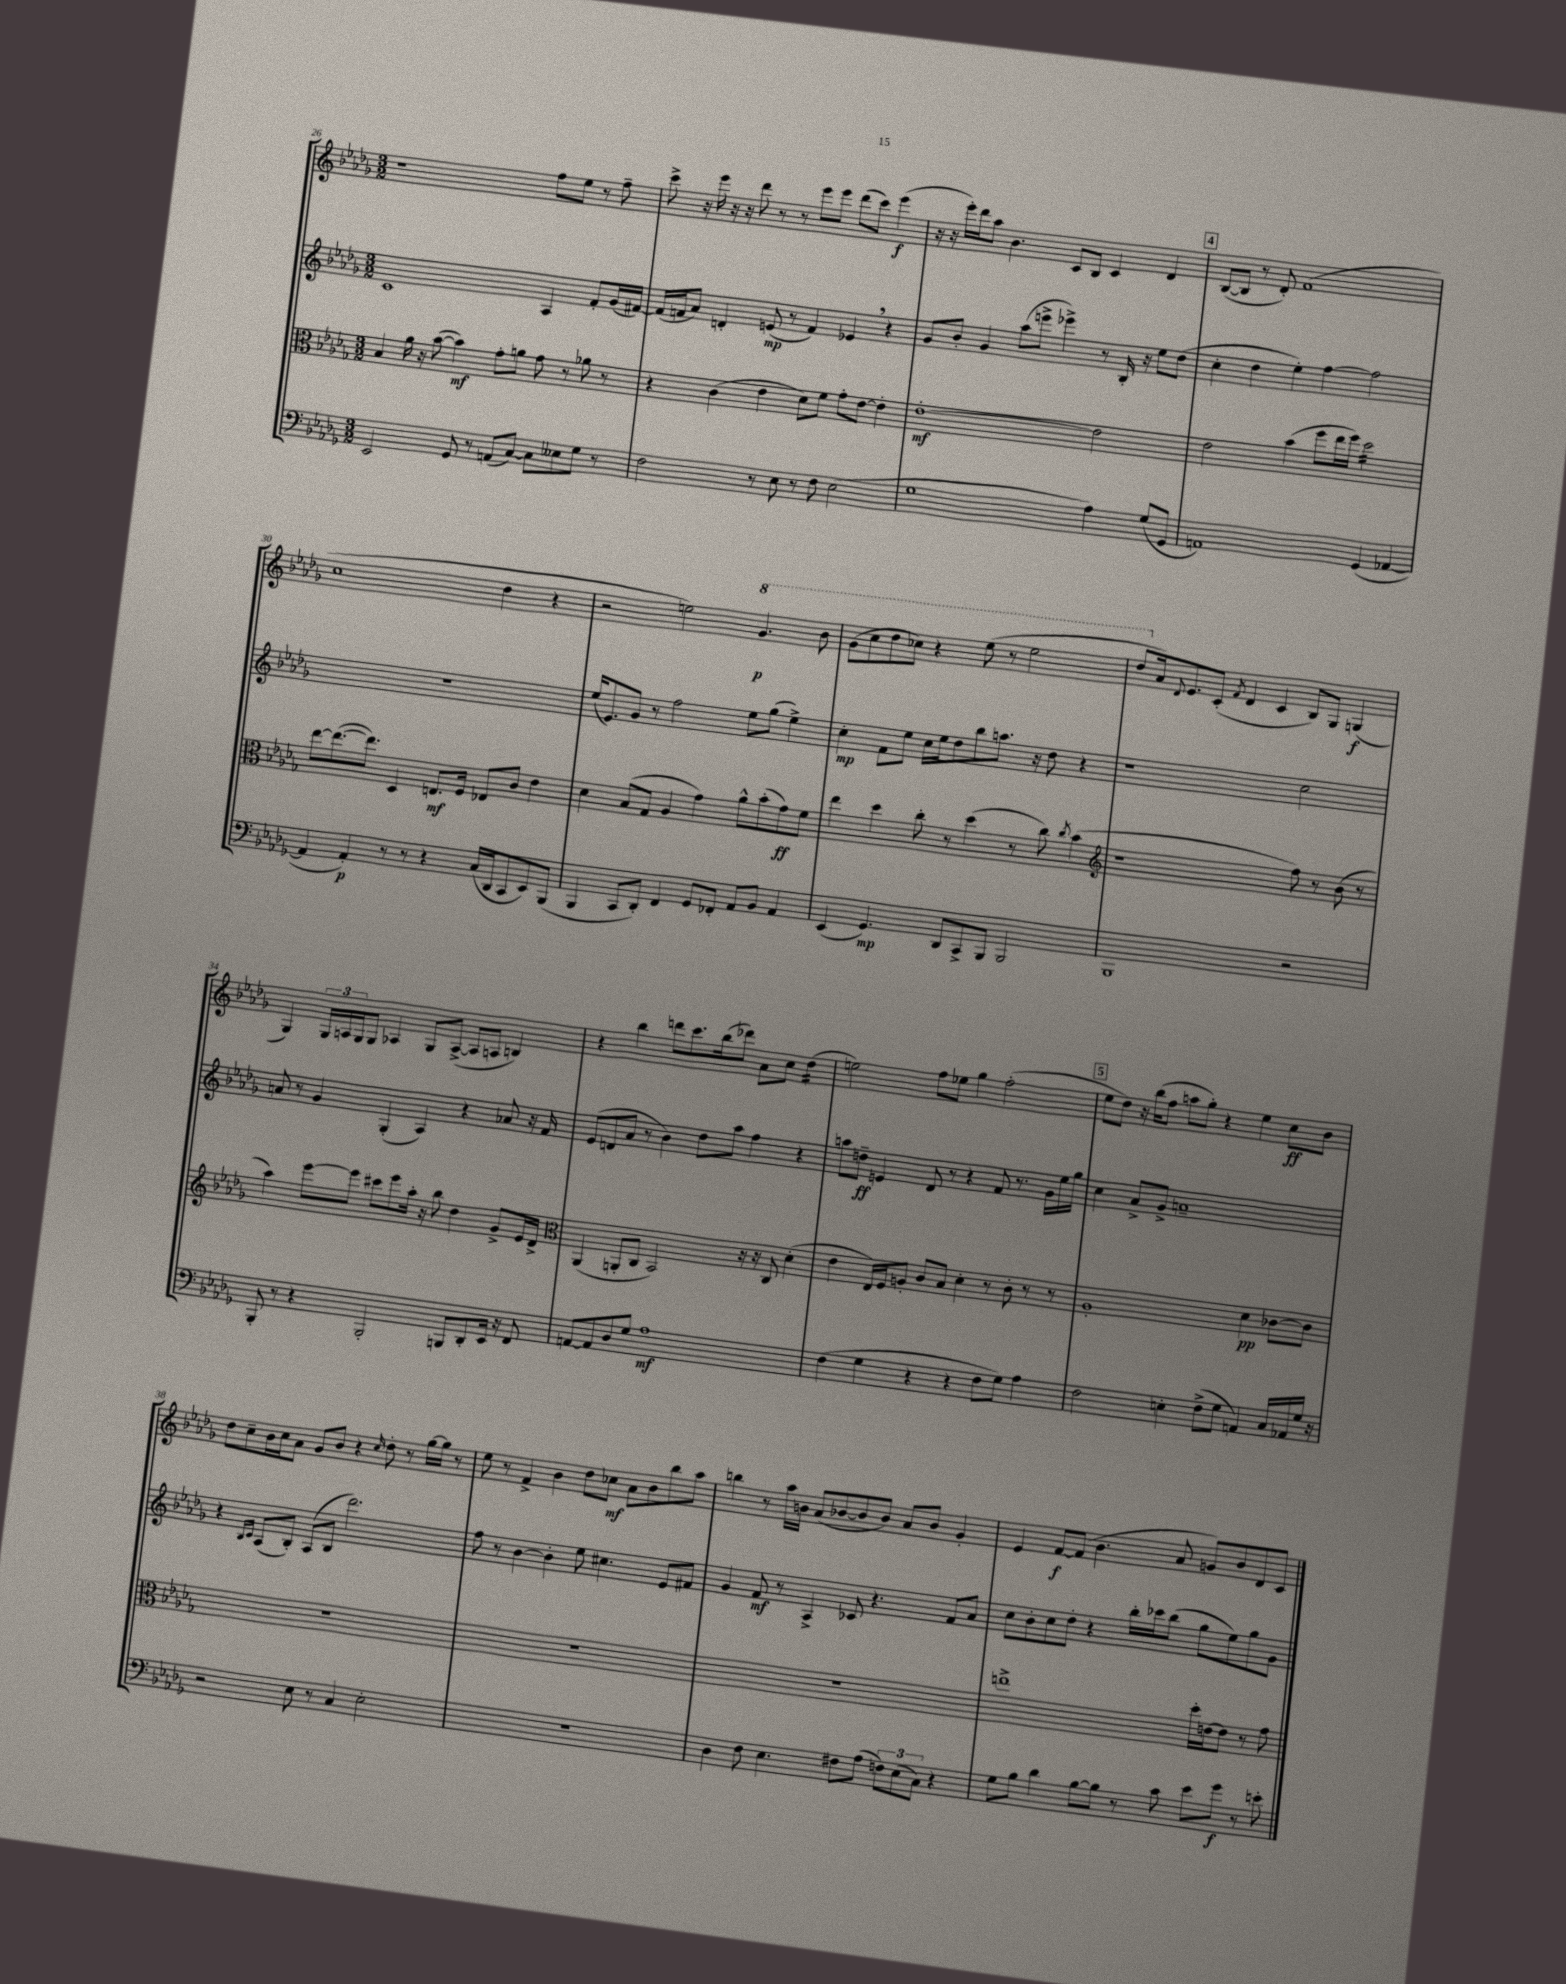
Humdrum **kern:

**kern	**kern	**kern	**kern
*staff4	*staff3	*staff2	*staff1
*clefF4	*clefC3	*clefG2	*clefG2
*k[b-e-a-d-g-]	*k[b-e-a-d-g-]	*k[b-e-a-d-g-]	*k[b-e-a-d-g-]
*M3/2	*M3/2	*M3/2	*M3/2
2EE-	4B-	1c	1r
.	16a-	.	.
.	16r	.	.
.	([8b-	.	.
8GG-	4b-])	.	.
8r	.	.	.
(8AA	8g-'	.	.
[8C)	8a	.	.
8C]	8g-	4A-	8ff
8E--	8r	.	8ee-
8G-	8a-	8f'	8r
8r	8r	(16g-	8ff~
.	.	[16f#)	.
=	=	=	=
2F	4r	(16f#]	8ccc^
.	.	16f	.
.	.	8a-)	16r
.	.	.	16eee-
.	(4c	4d'	16r
.	.	.	16r
.	.	.	8ddd-
8r	4e-	(8e	8r
8E-	.	8r	8r
8r	8d-)	4f)	8eee-
8F	8f	.	8eee-
(2E-	8g-'	4e-	(8ddd-
.	[8e-	.	8ccc)
.	4e-']	4r	(4eee-
=	=	=	=
1G-	[1e-'	8g-	16r
.	.	.	16r
.	.	8b-'	16eee-')
.	.	.	16ddd-
.	.	4g-	8aa-
.	.	.	4.b-
.	.	(8aa-	.
.	.	8eee^	.
.	.	4eee-^)	8c
.	.	.	8B-
4A-)	2e-]	8r	4c
.	.	16B-'	.
.	.	16r	.
(8G-	.	8ee-	4d-
8GG-	.	(8dd-	.
=	=	=	=
1AA)	2e-	4cc'	([8B-
.	.	.	8B-]
.	.	4dd-	8r
.	.	.	8d-')
.	(4b-	4ee-')	(1f
.	8ff	[4ff	.
.	16ee-	.	.
.	16ff)	.	.
(4GG-	2dd-	2ff]	.
[4AA-	.	.	.
=	=	=	=
4AA-]	[8ee-	1.r	1cc
.	(8.ee-_	.	.
4AA-')	.	.	.
.	8.ee-])	.	.
8r	4D-	.	.
8r	.	.	.
4r	8.E	.	.
.	16F	.	.
(16C	8E-	.	4dd-
16DD-	.	.	.
8CC	8c	.	.
8EE-)	4e-	.	4r
(8BBB-	.	.	.
=	=	=	=
4BBB-	4d-	(16ee-	2r
.	.	8.e-)	.
8CC	(8B-	8g-	.
8DD-')	8G-	8r	.
4FF	4A-	2ff	2ee)
8GG-	4g-)	.	.
8FF-'	.	.	.
8AA-	8a-^^	8ee-	4.gg-
8BB-	(8b-'	(8gg-	.
4AA-	8g-)	4ee-^)	.
.	8f	.	8bb-
=	=	=	=
(4EE-	4ee-	4cc'	(8gg-
.	.	.	8ccc
4.GG-)	4dd-	8f	8ddd-
.	.	8ee-	8ccc-)
.	8cc'	16cc	4r
.	.	16ee-	.
8DD-	8r	8dd-	.
8CC^	(4dd-	8bb-	(8eee-
8BBB-	.	8.aa	8r
2BBB-	8r	.	2eee-
.	.	16r	.
.	8cc)	8dd-	.
.	8qcc	.	.
.	(4b-	4r	.
=	=	=	=
*	*clefG2	*	*
1BBB-	1r	1r	8ddd-
.	.	.	16a-)
.	.	.	8qqd-
.	.	.	8.e-
.	.	.	(8c'
.	.	.	8qf
.	.	.	4d-
.	.	.	4c
2r	8ff)	2cc	8B-)
.	8r	.	8G-
.	(8b-	.	(4G
.	8r	.	.
=	=	=	=
8BBB-'	4aa-)	8a	4G-)
8r	.	8r	.
4r	[8eee-	4g-	24G-
.	.	.	24A
.	.	.	24G-
.	8eee-]	.	8G-
2BBB-'	8ccc#	(4G-'	4A-
.	8eee-	.	.
.	16aa-'	4A-)	8G-
.	16r	.	.
.	8bb-	.	([8A-^
8BBB	4dd-	4r	8A-]
8DD-'	.	.	8A
16EE-	8g-^	8a-	4B)
16r	.	.	.
8FF	16e-	16r	.
.	16d-^	16f	.
=	=	=	=
*	*clefC3	*	*
[8AA	(4AA-	(8e-	4r
8AA]	.	8d	.
8D-	8AA'	8a-	4bb-
8G-	8C	8r	.
1A-	2BB-)	4b-)	8ddd
.	.	.	8.ccc
.	.	8dd-	.
.	.	.	(16bb-
.	.	8aa-	8ddd-)
.	16r	4ff	8a-
.	16r	.	.
.	8C	.	8cc
.	(4d-'	4r	(4dd-
=	=	=	=
(4F	4e-	8aa	2ee)
.	.	8dd~	.
4G-	16E-)	4e	.
.	16F	.	.
.	8A'	.	.
4r	8c	8d-	8ff
.	8B-	8r	8ee-
4r	4d-'	4r	4gg-
8F	8r	8f	(2ff'
8G-)	8c'	8.r	.
4A-	8r	.	.
.	.	16g-	.
.	8r	16ee-	.
.	.	16gg-	.
=	=	=	=
2F	1A-'	4cc	8ee-
.	.	.	8dd-)
.	.	8a-^	16r
.	.	.	(16bb-
.	.	8g-^	8ff
4E'	.	1a~	8aa
.	.	.	8gg-')
(8F^	.	.	4r
8G-	.	.	.
4AA)	4d-	.	4ee-
16C	[8c-	.	8cc
16AA-	.	.	.
16G-	8c-]	.	8b-
16r	.	.	.
=	=	=	=
2r	1.r	4r	8dd-
.	.	.	8cc~
.	.	16qqB-	.
.	.	16qqc	.
.	.	(8A-	16b-
.	.	.	16cc
.	.	8B-')	8a-
8E-	.	(8A-	8g-
8r	.	8B-	8b-
4C	.	2.ddd-)	4r
.	.	.	16qqcc
2E-'	.	.	8dd-'
.	.	.	8r
.	.	.	[16gg-
.	.	.	16gg-]
.	.	.	8r
=	=	=	=
1.r	1.r	8ff	8ee-
.	.	8r	8r
.	.	[4b-	4f^
.	.	4b-']	4b-
.	.	8ee-	8dd-
.	.	4.cc#	8cc-
.	.	.	8a-
.	.	.	8b-
.	.	8e-	8bb-
.	.	8f#	8aa-
=	=	=	=
4D-	1.r	4g-	4bb
8F	.	8f	8r
4.E-	.	8r	16aa-
.	.	.	16b
.	.	4A-^	(8a-
.	.	.	[8b-
8F#	.	8c-	8b-]
(8A-	.	4.r	8b-)
12F)	.	.	8a-
(12E-	.	.	.
.	.	.	8b-
12C)	.	.	.
4r	.	8f	4g-'
.	.	8a-	.
=	=	=	=
8G-	1ee^	8cc	4e-
8B-	.	8b-'	.
4d-	.	8cc	[8f
.	.	8dd-'	(8f]
[8B-	.	4r	4.b-
8B-]	.	.	.
8r	.	16bb-'	.
.	.	16ccc-	.
8c	.	(8bb-	8a-
8e-	16dd-'	8gg-	8g)
.	[16e	.	.
8g-	8e]	8ee-)	8b-
8r	8r	8gg-	8d-
8e'	8g-	8g-	8c
==	==	==	==
*-	*-	*-	*-
